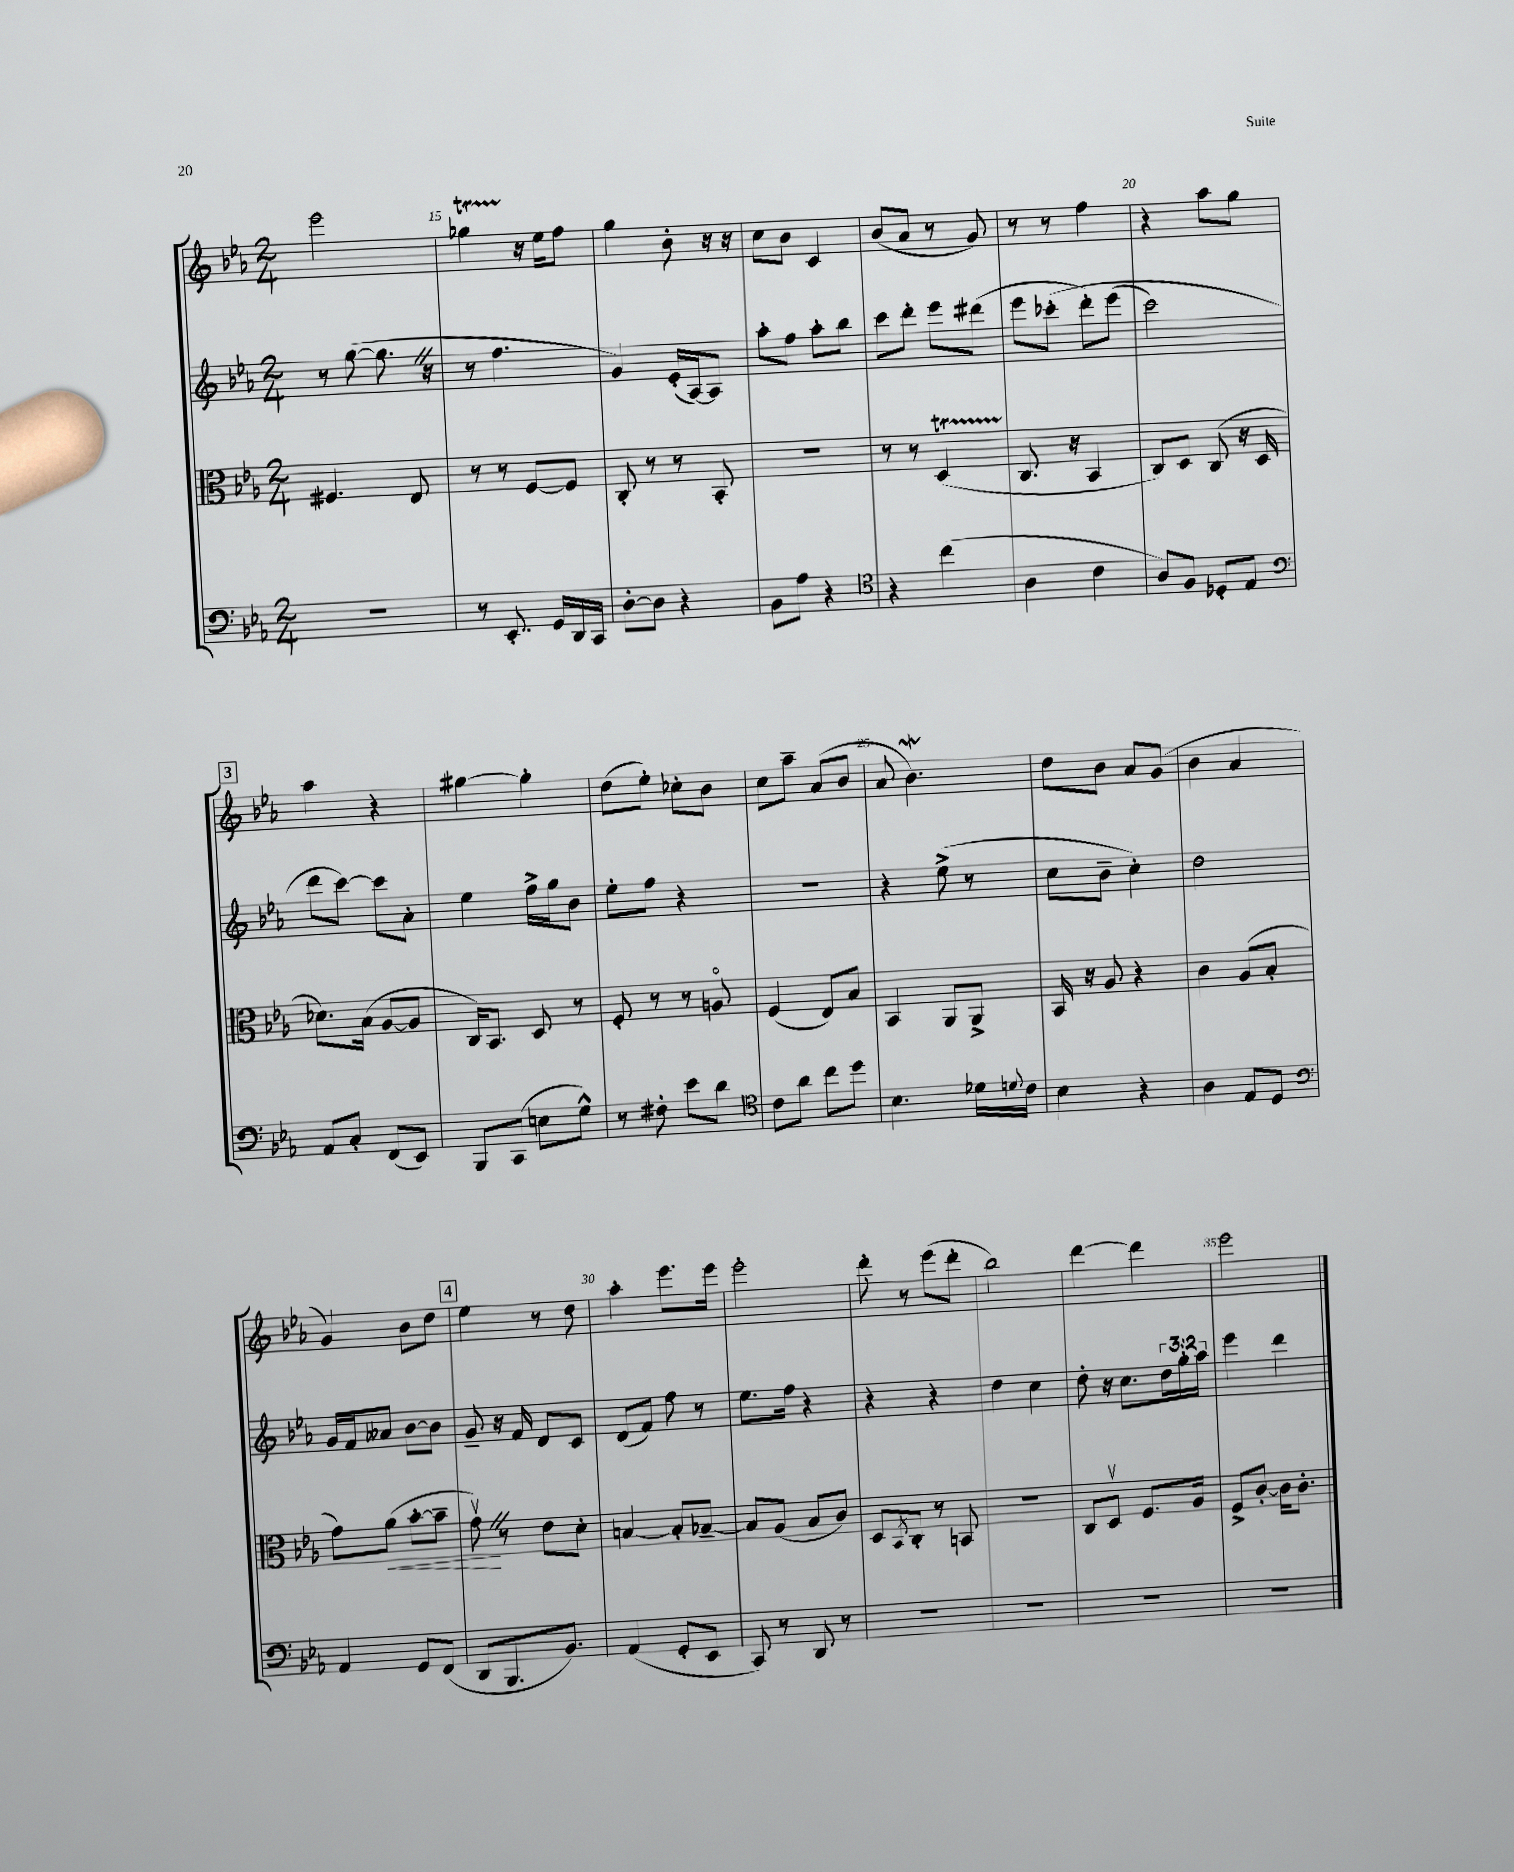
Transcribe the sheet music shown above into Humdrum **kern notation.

**kern	**kern	**kern	**kern
*staff4	*staff3	*staff2	*staff1
*clefF4	*clefC3	*clefG2	*clefG2
*k[b-e-a-]	*k[b-e-a-]	*k[b-e-a-]	*k[b-e-a-]
*M2/4	*M2/4	*M2/4	*M2/4
2r	4.F#/	8r	2eee-\
.	.	([8gg\	.
.	.	8.gg\]	.
.	8E-/	.	.
.	.	16r	.
=	=	=	=
8r	8r	8r	4gg-\
8.EE-'/	8r	4.ff\	.
.	[8F/L	.	16r
16GG/LL	.	.	16ee-\LK
16DD/	8F/]J	.	8ff\J
16CC/JJ	.	.	.
=	=	=	=
[8D'\L	8C'/	4g/)	4gg\
8D\]J	8r	.	.
4r	8r	(16e-'/LL	8b-'\
.	.	[16A-/J)	.
.	8BB-'/	8A-/]J	16r
.	.	.	16r
=	=	=	=
8BB-\L	2r	8aa-'\L	8cc\L
8A-\J	.	8ff\J	8b-\J
4r	.	8aa-'\L	4c/
.	.	8bb-\J	.
=	=	=	=
*clefC4	*	*	*
4r	8r	8ccc\L	(8b-/L
.	8r	8ddd'\J	8a-/J
(4cc\	(4D/	8eee-\L	8r
.	.	(8ddd#\J	8g/)
=	=	=	=
4A-\	8.C/	8eee-\L	8r
.	.	&(8ccc-'\J	8r
.	16r	.	.
4c\	4BB-/	8ddd'\L)	4ff\
.	.	(8eee-\J	.
=	=	=	=
8A-/L)	8C/L)	2ccc\)	4r
8F/J	8D/J	.	.
8D-'/L	(8C/	.	8aa-\L
8E-/J	16r	.	8gg\J
.	16D/	.	.
=	=	=	=
*clefF4	*	*	*
8AA-/L	8.d-\L)	8ddd\L	4aa-\
8C'/J	.	[8ccc\J&)	.
.	(16B-\Jk	.	.
(8FF/L	[8A-/L	8ccc\]L	4r
8EE-/J)	8A-/]J	8a-'\J	.
=	=	=	=
8BBB-/L	16C/LK)	4ee-\	[4gg#\
.	8.BB-/J	.	.
(8CC/J	.	.	.
8E\L	8D/	16ff^\LL	4gg#'\]
.	.	16gg\J	.
8G^^\J)	8r	8b-\J	.
=	=	=	=
8r	8F'/	8ee-'\L	(8dd\L
8F#'\	8r	8ff\J	8ee-'\J)
8e-\L	8r	4r	8cc-'\L
8d\J	8Ao/	.	8b-\J
=	=	=	=
*clefC4	*	*	*
8c\L	(4F/	2r	8cc\L
8a-\J	.	.	8aa-~\J
8cc\L	8E-/L)	.	(8a-/L
8dd\J	8B-/J	.	8b-/J
=	=	=	=
4.B-\	4BB-/	4r	8a-/
.	.	.	4.b-\)
.	8AA-/L	(8ee-^\	.
16d-\LL	8AA-^/J	8r	.
8qqd/	.	.	.
16c\JJ	.	.	.
=	=	=	=
4B-\	16BB-/	8cc\L	8dd\L
.	16r	.	.
.	8A-/	8b-~\J	8b-\J
4r	4r	4cc'\)	8a-/L
.	.	.	(8g/J
=	=	=	=
4A-\	4c\	2dd\	4b-\
8E-/L	(8A-/L	.	4a-/
8D/J	8B-'/J	.	.
=	=	=	=
*clefF4	*	*	*
4AA-/	8g\L)	16g/LL	4g/)
.	.	16f/J	.
.	(8a-\J	8a--/J	.
8GG/L	[8b-'\L	[8b-\L	8b-\L
(8FF/J	8b-~\]J	8b-\]J	8dd\J
=	=	=	=
8DD/L	8gv\)	8g~/	4ee-\
8.BBB-/	8r	16r	.
.	.	16f/	.
.	8e-\L	8d/L	8r
8.BB-/J)	.	.	.
.	8d'\J	8c/J	8dd\
=	=	=	=
(4AA-/	[4B/	(8d/L	4aa-'\
.	.	8f/J)	.
8GG'/L	8B'/]L	8ff\	8.eee-\L
8EE-/J	[8B-~/J	8r	.
.	.	.	16eee-\Jk
=	=	=	=
8CC/)	8B-/]L	8.ee-\L	2eee-'\
8r	(8A-/J	.	.
.	.	16ff\Jk	.
8DD/	8B-/L	4r	.
8r	8c/J)	.	.
=	=	=	=
2r	8D/L	4r	8ddd'\
.	8qBB-/	.	.
.	8C'/J	.	8r
.	8r	4r	(8eee-\L
.	8BB/	.	8ddd'\J
=	=	=	=
2r	2r	4dd\	2bb-\)
.	.	4cc\	.
=	=	=	=
2r	8C/L	8dd'\	[4ddd\
.	8Dv/J	16r	.
.	.	8.cc\L	.
.	8.F/L	.	4ddd\]
.	.	24dd\L	.
.	.	24gg'\	.
.	16A-/Jk	.	.
.	.	24aa-\JJ	.
=	=	=	=
2r	8F^/L	4eee-\	2eee-\
.	[8c'/J	.	.
.	16c\]LK	4ddd\	.
.	8.c'\J	.	.
==	==	==	==
*-	*-	*-	*-
